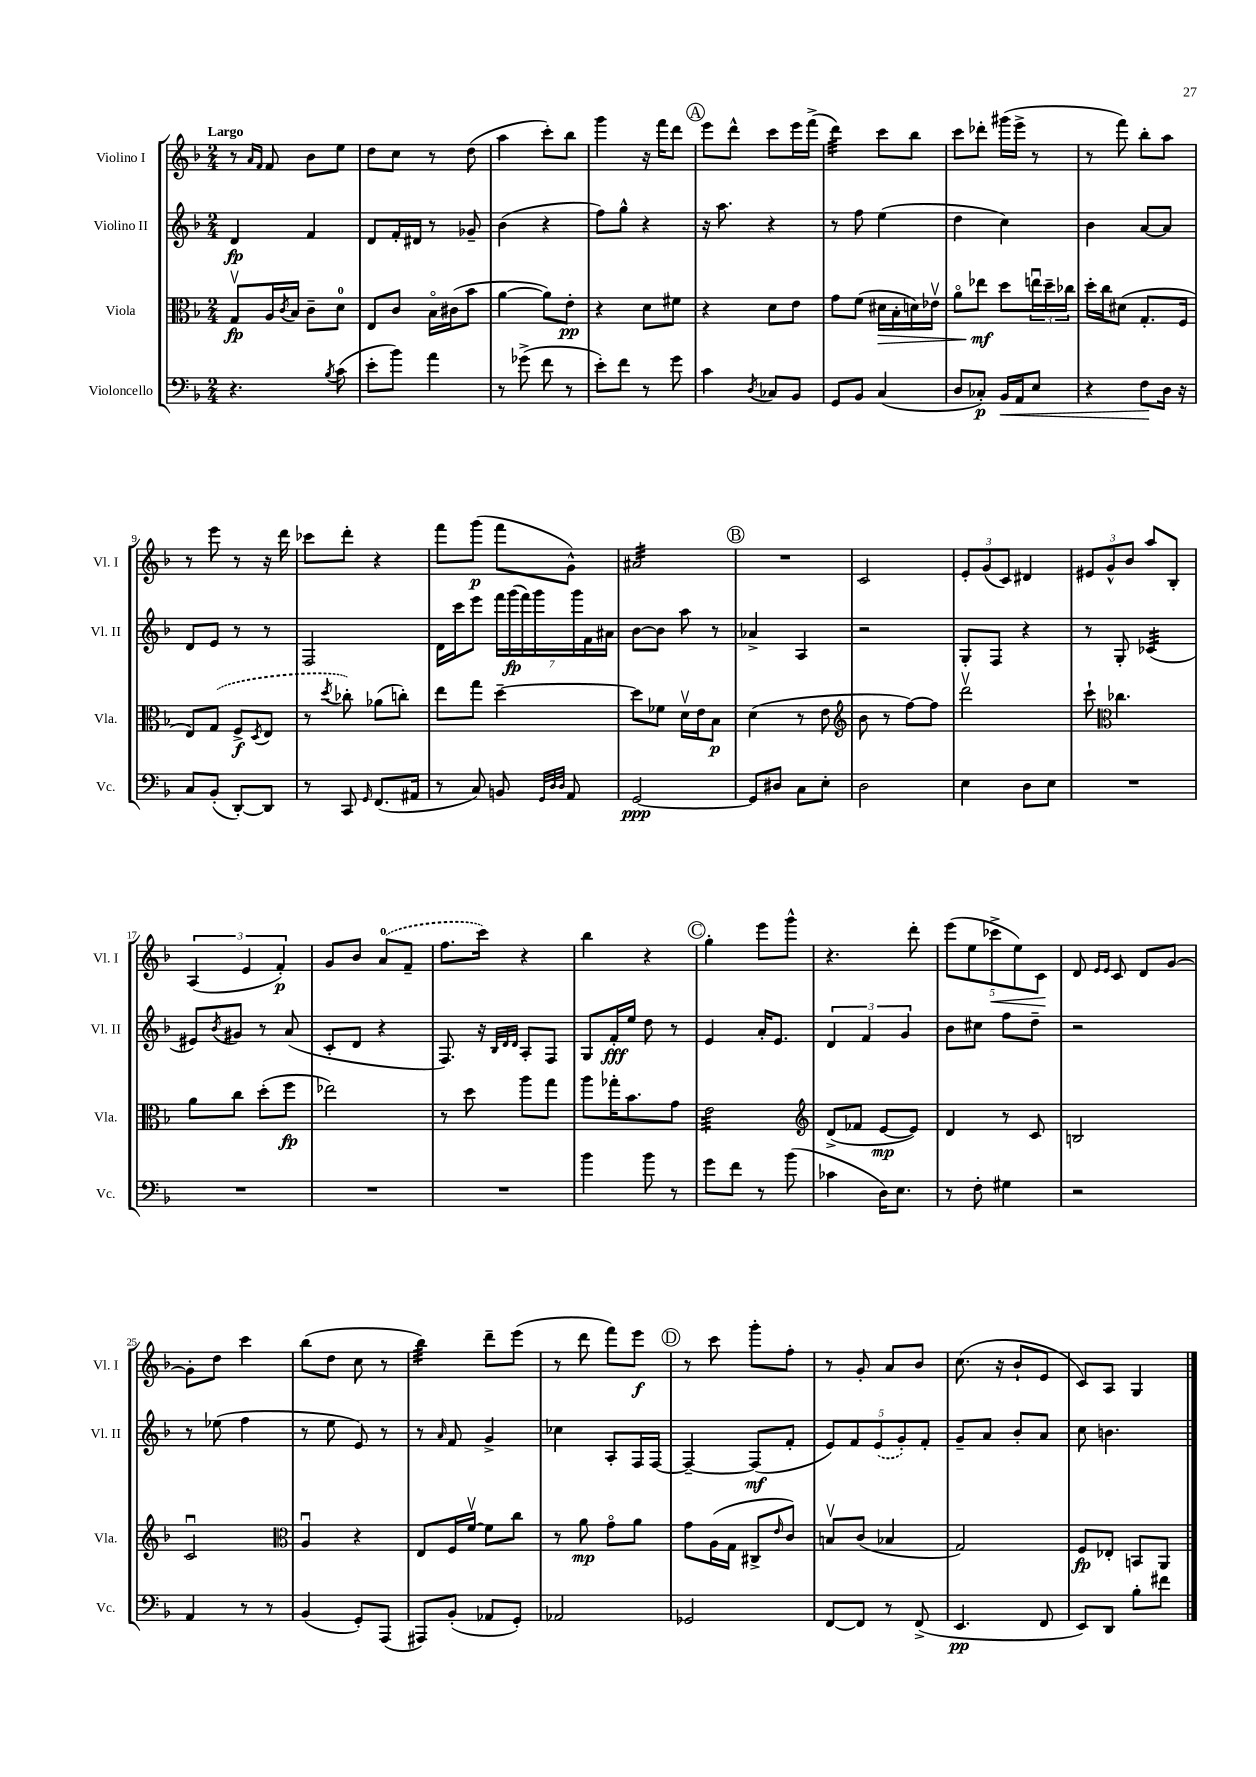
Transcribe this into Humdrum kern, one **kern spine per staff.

**kern	**kern	**kern	**kern
*staff4	*staff3	*staff2	*staff1
*clefF4	*clefC3	*clefG2	*clefG2
*k[b-]	*k[b-]	*k[b-]	*k[b-]
*M2/4	*M2/4	*M2/4	*M2/4
4.r	8Gv	4d	8r
.	.	.	16qqa
.	.	.	16qqf
.	16A	.	8f
.	8qc	.	.
.	16B-	.	.
.	8c~	4f	8b-
8qB-	.	.	.
(8c	8d	.	8ee
=	=	=	=
8e'	8E	8d	8dd
8b-)	8c	16f'	8cc
.	.	16d#	.
4a	16B-o	8r	8r
.	(16c#	.	.
.	8b-	8g-~	(8dd
=	=	=	=
8r	[4a	(4b-	4aa
(8g-^	.	.	.
8f	8a])	4r	8ccc')
8r	8e'	.	8bb-
=	=	=	=
8e')	4r	8ff)	4ggg
8f	.	8gg^^	.
8r	8d	4r	16r
.	.	.	16fff
8g	8f#	.	8ddd
=	=	=	=
4c	4r	16r	8eee
.	.	8.aa	.
.	.	.	8ddd^^
8qD	.	.	.
8C-	8d	4r	8ccc
8BB-	8e	.	16eee
.	.	.	(16fff^
=	=	=	=
8GG	8g	8r	4ddd)
8BB-	(8f	8ff	.
(4C	16d#	(4ee	8ccc
.	16B-'	.	.
.	16d)	.	8bb-
.	16e-v	.	.
=	=	=	=
8D	8ao	4dd	8ccc
8C-')	8ee-	.	8ddd-'
16BB-	8dd	4cc)	(16ggg#
16AA	.	.	16eee^
8E	24eeu	.	8r
.	24dd~	.	.
.	24cc-	.	.
=	=	=	=
4r	16dd'	4b-	8r
.	16cc	.	.
.	(8d#	.	8fff)
8F	8.G'	[8a	8bb-'
16D	.	8a]	8aa
16r	16F	.	.
=	=	=	=
8C	8E)	8d	8r
(8BB-'	(8G	8e	8eee
[8DD')	8F^	8r	8r
.	8qD	.	.
8DD]	8E	8r	16r
.	.	.	16ddd
=	=	=	=
8r	8r	2F	8ccc-
.	8qdd	.	.
8CC	8cc-')	.	8ddd'
16qqGG	.	.	.
(8.FF	(8a-	.	4r
.	8cc')	.	.
16AA#	.	.	.
=	=	=	=
8r	8ee	16d	8fff
.	.	16ccc	.
8C)	8gg	8eee	(8ggg
8BB	[4dd~	28fff	8fff
.	.	(28ggg	.
.	.	28fff)	.
.	.	28ggg	.
32qqGG	.	.	.
32qqD	.	.	.
32qqD	.	.	.
8AA	.	.	8g^^)
.	.	28ggg	.
.	.	28f	.
.	.	28a#	.
=	=	=	=
[2GG	8dd]	[8b-	2a#
.	8f-	8b-]	.
.	16dv	8aa	.
.	16e	.	.
.	8B-	8r	.
=	=	=	=
8GG]	(4d	4a-^	2r
8D#	.	.	.
8C	8r	4A	.
8E'	8e	.	.
=	=	=	=
*	*clefG2	*	*
2D	8b-	2r	2c
.	8r	.	.
.	[8ff)	.	.
.	8ff]	.	.
=	=	=	=
4E	2dddv	8G'	12e'
.	.	.	(12g
.	.	8F	.
.	.	.	12c)
8D	.	4r	4d#
8E	.	.	.
=	=	=	=
2r	8ccc`	8r	12e#
.	.	.	12g^^
*	*clefC3	*	*
.	4.cc-	8G'	.
.	.	.	12b-
.	.	(4c-	8aa
.	.	.	8B-'
=	=	=	=
2r	8a	8e#)	(6A
.	.	8qb-	.
.	8cc	8g#	.
.	.	.	6e
.	(8dd'	8r	.
.	.	.	6f')
.	8ff	(8a	.
=	=	=	=
2r	2ee-)	8c'	8g
.	.	8d	8b-
.	.	4r	(8a
.	.	.	8f~
=	=	=	=
2r	8r	8.F)	8.ff
.	8dd	.	.
.	.	16r	16ccc)
.	.	32qqB-	.
.	.	32qqd	.
.	.	32qqd	.
.	8aa	8A'	4r
.	8gg	8F	.
=	=	=	=
4b-	8aa	8G	4bb-
.	16gg-'	16f'	.
.	8.b-	16ee	.
8b-	.	8dd	4r
8r	8g	8r	.
=	=	=	=
8g	2e	4e	4gg'
8f	.	.	.
8r	.	16a'	8eee
.	.	8.e	.
(8b-	.	.	8ggg^^
=	=	=	=
*	*clefG2	*	*
4c-	(8d^	6d	4.r
.	8f-	.	.
.	.	6f	.
16D)	[8e	.	.
8.E	.	.	.
.	.	6g	.
.	8e])	.	8ddd'
=	=	=	=
8r	4d	8b-	(10eee
.	.	.	10ee
8F'	.	8cc#	.
.	.	.	10ccc-^
4G#	8r	8ff	.
.	.	.	10ee)
.	8c	8dd~	.
.	.	.	10c
=	=	=	=
2r	2B	2r	8d
.	.	.	16qqe
.	.	.	16qqe
.	.	.	8c
.	.	.	8d
.	.	.	[8g
=	=	=	=
4AA	2cu	8r	8g']
.	.	(8ee-	8dd
8r	.	4ff	4ccc
8r	.	.	.
=	=	=	=
*	*clefC3	*	*
(4BB-	4Au	8r	(8bb-
.	.	8ee	8dd
8GG')	4r	8e)	8cc
(8AAA	.	8r	8r
=	=	=	=
8AAA#)	8E	8r	4bb-)
.	.	16qqa	.
(8BB-'	16F	8f	.
.	[16fv	.	.
8AA-	8f]	4g^	8ddd~
8GG')	8cc	.	(8eee
=	=	=	=
2AA-	8r	4cc-	8r
.	8a	.	8ddd
.	8go	8A'	8fff)
.	8a	16F	8eee
.	.	[16F	.
=	=	=	=
2GG-	8g	4F~_	8r
.	(16A	.	8ccc
.	16G	.	.
.	8C#^	(8F]	8ggg'
.	16qqe	.	.
.	8c)	8f'	8ff'
=	=	=	=
[8FF	8Bv	10e)	8r
.	.	10f	.
8FF]	(8c	.	8g'
.	.	(10e	.
8r	4B-	.	8a
.	.	10g')	.
(8FF^	.	.	8b-
.	.	10f'	.
=	=	=	=
4.EE	2G)	8g~	(8.cc
.	.	8a	.
.	.	.	16r
.	.	8b-'	8b-`
8FF	.	8a	8e
=	=	=	=
8EE)	8F	8cc	8c)
8DD	8E-'	4.b	8A
8B-'	8BB	.	4G
8f#	8AA	.	.
==	==	==	==
*-	*-	*-	*-
